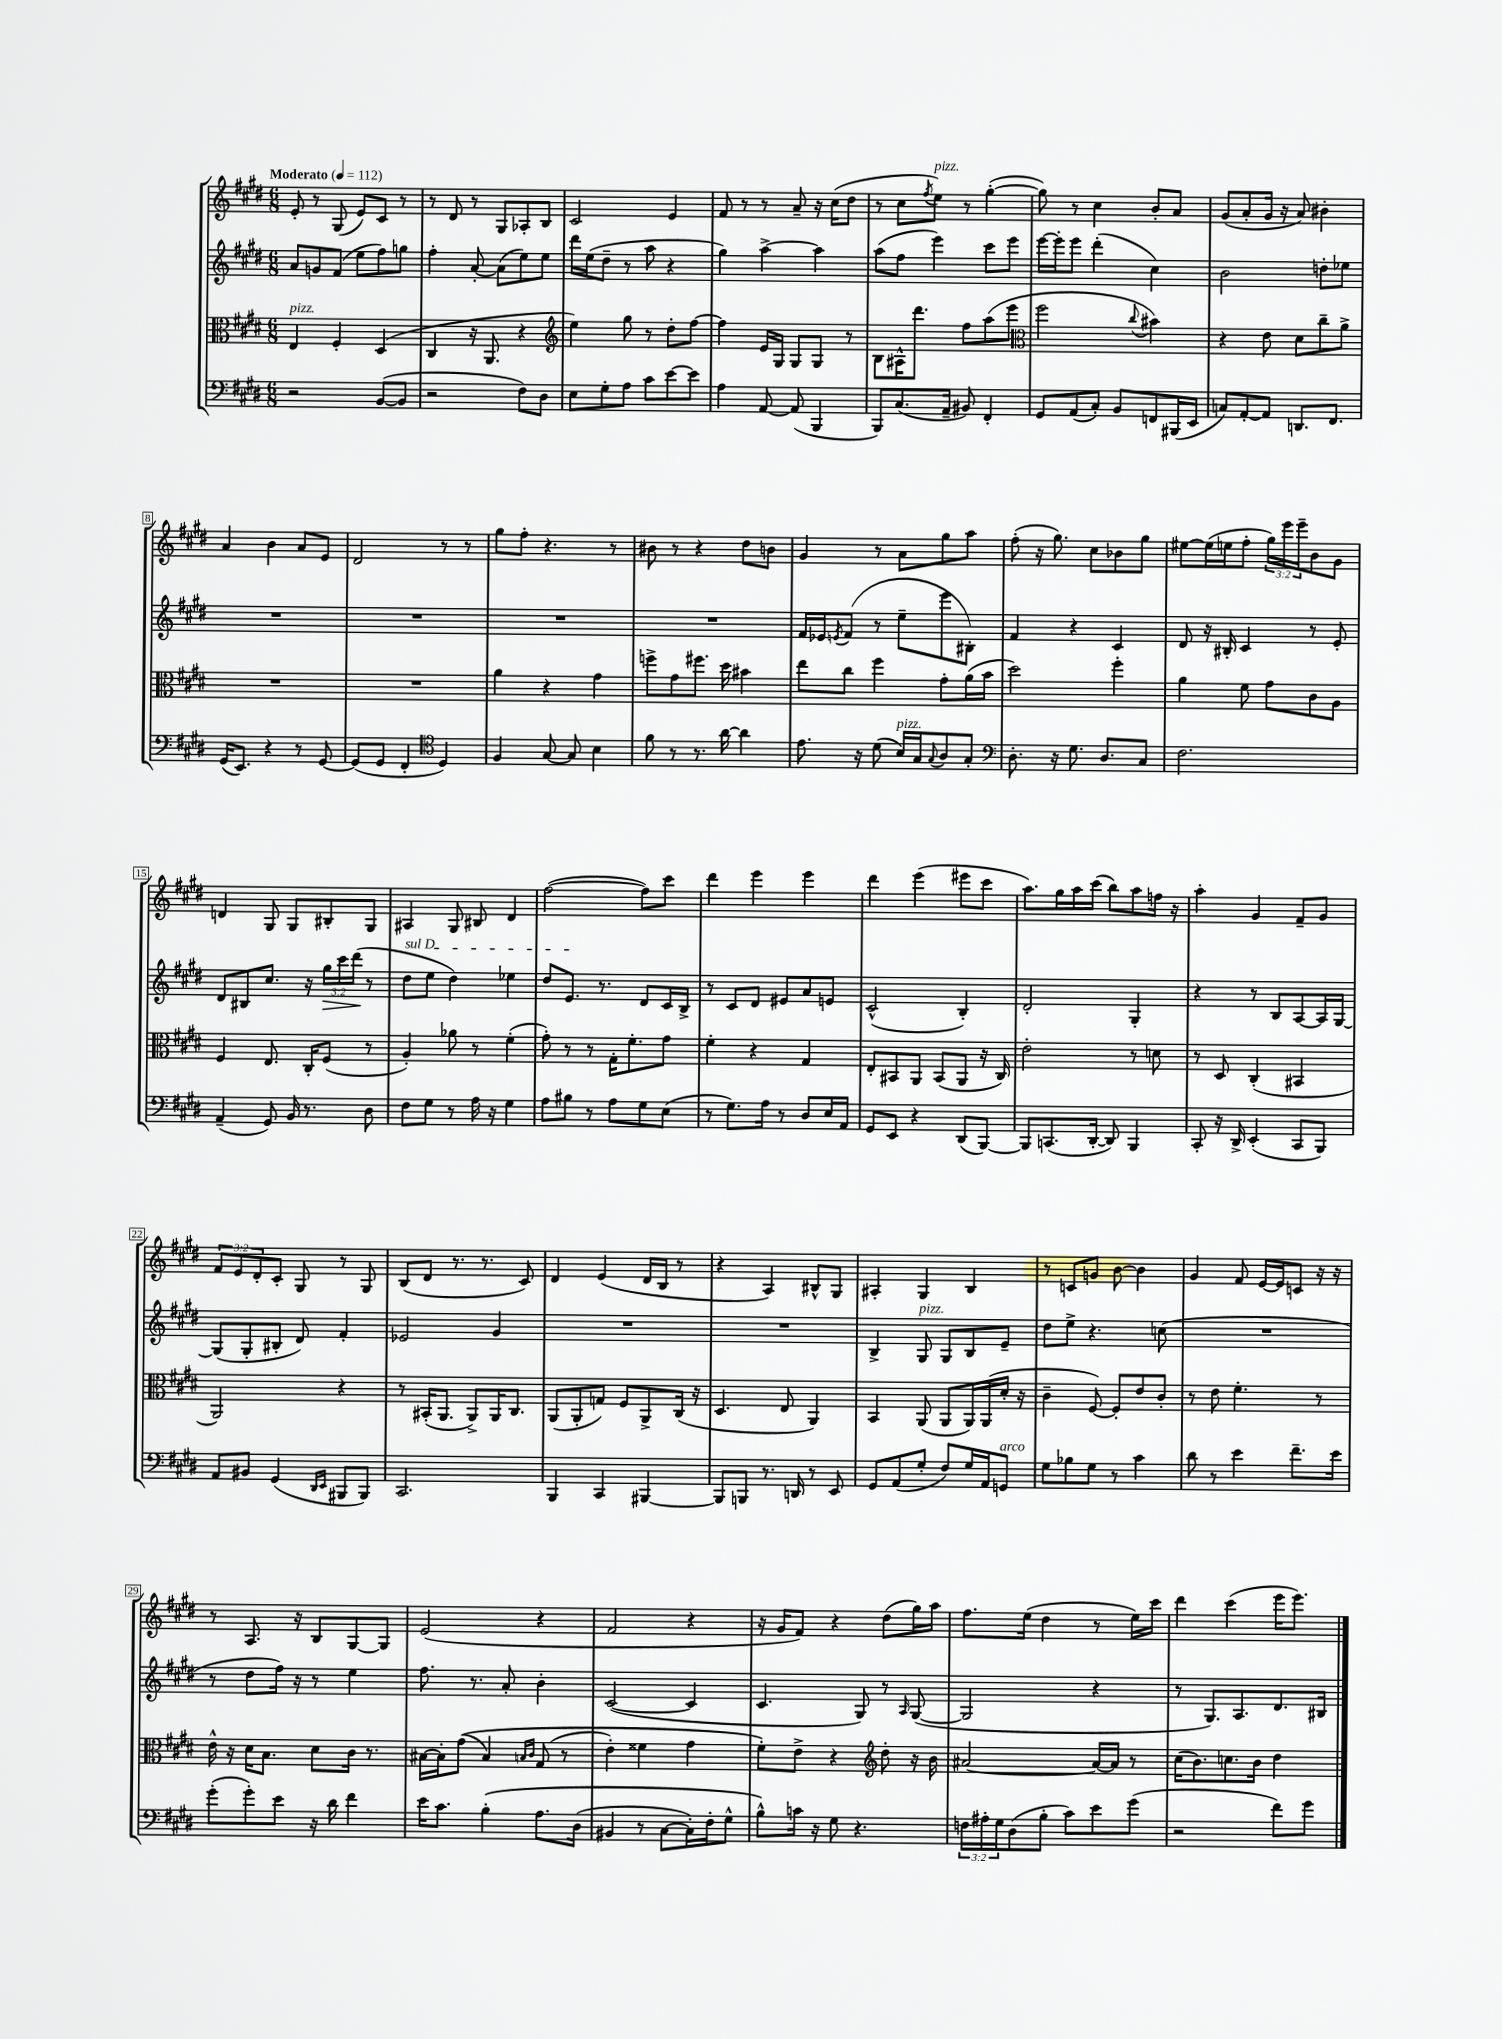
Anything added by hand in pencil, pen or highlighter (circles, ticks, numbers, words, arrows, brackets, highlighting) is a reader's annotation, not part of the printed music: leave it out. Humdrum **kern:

**kern	**kern	**kern	**dynam	**kern
*part4	*part3	*part2	*part2	*part1
*staff4	*staff3	*staff2	*staff2	*staff1
*clefF4	*clefC3	*clefG2	*	*clefG2
*k[f#c#g#d#]	*k[f#c#g#d#]	*k[f#c#g#d#]	*	*k[f#c#g#d#]
*M6/8	*M6/8	*M6/8	*	*M6/8
*MM112	*MM112	*MM112	*	*MM112
=1	=1	=1	=1	=1
!	!	!	!	!LO:TX:a:B:t=Moderato
!	!LO:TX:a:i:t=pizz.	!	!	!
2r	4E/	8a/L	.	8e'/
.	.	8gn/	.	8r
.	4F#'/	(8f#/J	.	(8G#/
.	.	8ee\L	.	8e/L)
([8BB/L	(4D#/	8ff#\)	.	8c#/J
8BB/J]	.	8ggn\J	.	8r
=2	=2	=2	=2	=2
2r	4C#/	4ff#'\	.	8r
.	.	.	.	8d#/
.	16r	[8a'/	.	8r
.	8.AA/	.	.	.
.	.	(8a\L]	.	8G#/L
8F#\L)	4r	8ee\)	.	8A-X'/
8D#\J	.	8ee\J	.	8B/J
=3	=3	=3	=3	=3
*	*clefG2	*	*	*
8E\L	4ee\)	16ddd#\LL	.	2c#/
.	.	(16ee\J	.	.
8G#'\	.	8dd#~\J	.	.
8A\J	8gg#\	8r	.	.
8c#\L	8r	8aa\	.	.
[8e\	8dd#'\L	4r	.	4e/
8e\J]	[8ff#\J	.	.	.
=4	=4	=4	=4	=4
4A\	4ff#\]	4gg#\)	.	8f#/
.	.	.	.	8r
[8AA/	16e/LL	[4aa^\	.	8r
.	16G#/JJ	.	.	.
(8AA/]	8G#/L	.	.	8a~/
4BBB/	8G#/J	4aa\]	.	16r
.	.	.	.	(16cc#\KL
.	8r	.	.	8dd#\J
=5	=5	=5	=5	=5
8BBB/L)	8B\L	(8aa\L	.	8r
(8.C#/	16A#X^^\K	8ff#\J	.	8cc#\L
.	8.ddd#\J	.	.	.
.	.	.	.	8qff#/
!	!	!	!	!LO:TX:a:i:t=pizz.
.	.	4eee\)	.	8ee\J)
16AA~/Jk	.	.	.	.
8BB#X/)	8ff#\L	.	.	8r
4FF#'/	(8aa\	8ccc#\L	.	([4gg#'\
.	8eee\J	8eee\J	.	.
=6	=6	=6	=6	=6
*	*clefC3	*	*	*
8GG#/L	2ff#\	[16eee\LL	.	8gg#\])
.	.	16eee'\J]	.	.
(8AA/	.	8eee\J	.	8r
8C#'/J)	.	(4ddd#'\	.	4cc#\
8BB/L	.	.	.	.
.	8qqcc#/	.	.	.
8FFn/	4b#X\)	4cc#\)	.	8b'/L
(16BBB#X/L	.	.	.	8a/J
16EE/JJ	.	.	.	.
=7	=7	=7	=7	=7
8Cn/L)	4r	2b\	.	(8g#/L
[8AA'/	.	.	.	8a'/
8AA/J]	8e\	.	.	16g#/Jk
.	.	.	.	16r
8.DDn/L	8d#\L	.	.	8a/)
.	8cc#~\	8ddn'\L	.	4b#X'\
8.FF#/J	.	.	.	.
.	8a^\J	8ee-X\J	.	.
!!LO:LB:g=z
=8	=8	=8	=8	=8
(16GG#/KL	2.r	2.r	.	4a/
8.EE/J)	.	.	.	.
4r	.	.	.	4b\
8r	.	.	.	8a/L
[8GG#/	.	.	.	8e/J
=9	=9	=9	=9	=9
(8GG#/L]	2.r	2.r	.	2d#/
8GG#/J	.	.	.	.
4FF#'/	.	.	.	.
*clefC4	*	*	*	*
4D#/)	.	.	.	8r
.	.	.	.	8r
=10	=10	=10	=10	=10
4F#/	4a\	2.r	.	8gg#\L
.	.	.	.	8ff#'\J
[8G#/	4r	.	.	4.r
8G#/]	.	.	.	.
4B\	4g#\	.	.	.
.	.	.	.	8r
=11	=11	=11	=11	=11
8f#\	8ffn^\L	2.r	.	8b#X\
8r	8g#\	.	.	8r
8.r	8.ff#X\J	.	.	4r
[16a\	16dd#\	.	.	.
4a\]	4b#X\	.	.	8dd#\L
.	.	.	.	8bn\J
=12	=12	=12	=12	=12
8.e\	8ee\L	16f#/LL	.	4g#/
.	.	16e-X/J	.	.
.	.	8qen/	.	.
.	8cc#\J	(8f#/J	.	.
16r	.	.	.	.
(8d#\	4ff#\	8r	.	8r
!LO:TX:a:i:t=pizz.	!	!	!	!
16B/LL)	.	8ee~\L	.	8a\L
16G#/J	.	.	.	.
8qqG#/	.	.	.	.
8A/	8g#'\L	8eee\	.	8gg#\
8G#'/J	(16a\L	8B#X'\J)	.	8aa\J
.	16b\JJ	.	.	.
=13	=13	=13	=13	=13
*clefF4	*	*	*	*
8.D#'\	2dd#\)	4f#/	.	(8ff#'\
.	.	.	.	16r
16r	.	.	.	8.gg#\)
8.G#\	.	4r	.	.
.	.	.	.	8cc#\L
8.D#/L	.	.	.	.
.	4ff#'\	4c#/	.	8b-X\
8C#/J	.	.	.	8gg#\J
=14	=14	=14	=14	=14
2.F#\	4a\	8d#/	.	[8ee#X\L
.	.	16r	.	(16ee#\L]
.	.	16B#X'/	.	16een\J
.	8f#\	4c#/	.	8ff#'\J
.	8g#\L	.	.	24gg#\LL)
.	.	.	.	24eee\
.	.	.	.	24eee~\J
.	8c#\	8r	.	8b\
.	8A\J	8e'/	.	8g#\J
!!LO:LB:g=z
=15	=15	=15	=15	=15
(4AA~/	4F#/	8d#/L	.	4dn/
.	.	8B#X/	.	.
8GG#/)	8.E/	8.cc#/J	.	8G#/
16BB/	.	.	.	8G#/L
8.r	16C#'/KL	16r	.	.
!	!	!	!LO:HP:b	!
.	(8F#/J	24gg#\LL	>	8B#X'/
.	.	24ccc#\	.	.
.	.	(24ddd#\JJ	.	.
8D#\	8r	8r	]	8G#/J
=16	=16	=16	=16	=16
!	!	!LO:TX:a:i:t=sul D	!	!
8F#\L	4A'/)	8dd#\L	.	4A#X/
8G#\J	.	8ee\J	.	.
8r	8a-X\	4dd#\)	.	8G#/
16A\	8r	.	.	8B#X/
16r	.	.	.	.
4G#\	(4f#'\	4ee-X\	.	4d#/
=17	=17	=17	=17	=17
8A\L	8g#'\)	8dd#/L	.	([2ff#\
8B#X\J	8r	8.e/J	.	.
8r	8r	.	.	.
.	.	8.r	.	.
8A\L	16G#'\KL	.	.	.
.	8.f#'\	.	.	.
8G#\	.	8d#/L	.	8ff#\L])
(8E\J	8g#\J	16c#/L	.	8ccc#\J
.	.	16B^/JJ	.	.
=18	=18	=18	=18	=18
8r	4f#'\	8r	.	4ddd#\
8.G#\L)	.	8c#/L	.	.
.	4r	8d#/J	.	4eee\
16A\Jk	.	.	.	.
8r	.	8e#X/L	.	.
8D#/L	4G#/	8a/	.	4eee\
16E/L	.	8en/J	.	.
16AA/JJ	.	.	.	.
=19	=19	=19	=19	=19
8GG#/L	8E'/L	(2c#^^/	.	4ddd#\
8EE/J	8BB#X/	.	.	.
4r	8AA/J	.	.	(4eee\
.	(8BB#/L	.	.	.
(8DD#/L	8AA/J	4B'/)	.	8eee#X\L
[8BBB/J)	16r	.	.	8ccc#\J
.	16C#/)	.	.	.
=20	=20	=20	=20	=20
8BBB/L]	2e'\	2d#'/	.	8.aa\L)
(8.CCn/	.	.	.	.
.	.	.	.	16gg#\L
.	.	.	.	16aa\
[16DD#'/Jk	.	.	.	(16ccc#\JJ
8DD#/])	.	.	.	8bb\L)
4BBB/	8r	4G#'/	.	8aa\
.	8dn\	.	.	16ffn\Jk
.	.	.	.	16r
=21	=21	=21	=21	=21
8CC#'/	8r	4r	.	4aa'\
16r	8D#/	.	.	.
16DD#^/	.	.	.	.
(4EE'/	(4C#'/	8r	.	4g#/
.	.	8B/L	.	.
8CC#/L	4BB#X/	[8A/	.	8f#~/L
8BBB/J)	.	16A/L]	.	8g#/J
.	.	[16G#/JJ	.	.
!!LO:LB:g=z
=22	=22	=22	=22	=22
8AA/L	2AA/)	(8G#/L]	.	12f#/L
.	.	.	.	12e/
8BB#X/J	.	8G#'/	.	.
.	.	.	.	12d#'/
(4GG#/	.	8B#X'/J	.	8c#'/J
.	.	8d#/)	.	8G#/
16qqDD#/LL	.	.	.	.
16qqEE/JJ	.	.	.	.
8BBB#X/L	4r	4f#'/	.	8r
8BBB#/J)	.	.	.	8G#/
=23	=23	=23	=23	=23
2.CC#/	8r	2e-X/	.	(8B/L
.	(16BB#X'/KL	.	.	8d#/J
.	8.AA/J	.	.	.
.	.	.	.	8.r
.	8AA^/L)	.	.	.
.	.	.	.	8.r
.	16AA/K	4g#/	.	.
.	8.C#/J	.	.	.
.	.	.	.	8c#/)
=24	=24	=24	=24	=24
4BBB/	(8AA/L	2.r	.	4d#/
.	8AA'/	.	.	.
4CC#/	8Gn/J)	.	.	(4e/
.	8F#/L	.	.	.
[4BBB#X/	8AA^/	.	.	16d#/LL
.	.	.	.	16B/JJ
.	(16C#/Jk	.	.	8r
.	16r	.	.	.
=25	=25	=25	=25	=25
8BBB#/L]	4.D#/	2.r	.	4r
8BBBn/J	.	.	.	.
8.r	.	.	.	4A/)
.	8E/	.	.	.
16DDn/	.	.	.	.
8r	4AA/)	.	.	8B#X^^/L
8EE/	.	.	.	8G#/J
=26	=26	=26	=26	=26
8GG#/L	4BB/	4B^/	.	4A#X'/
(8AA/	.	.	.	.
!	!	!LO:TX:a:i:t=pizz.	!	!
8G#'/J	(8AA/	8G#/	.	4G#/
8F#/L)	8AA/L	8G#/L	.	.
16G#/L	16AA/L)	8B/	.	4B/
16AA/J	(16AA/	.	.	.
!LO:TX:a:i:t=arco	!	!	!	!
8GGn/J	16d#'/JJ	8e~/J	.	.
.	16r	.	.	.
=27	=27	=27	=27	=27
8G#\L	4c#~\	8dd#\L	.	8r
8B-X\	.	8ee^\J	.	8cn/L
8G#\J	[8F#/)	4.r	.	8gn/J
8r	8F#'/L]	.	.	[8b\
4c#\	8e/	.	.	4b\]
.	8c#'/J	(8ccn\	.	.
=28	=28	=28	=28	=28
8d#\	8r	2.r	.	4g#/
8r	8e\	.	.	.
4e\	4.f#'\	.	.	8f#/
.	.	.	.	[16e/LL
.	.	.	.	16e/J]
8.f#~\L	.	.	.	8cn/J
.	8r	.	.	16r
16e\Jk	.	.	.	16r
!!LO:LB:g=z
=29	=29	=29	=29	=29
(8g#'\L	16e^^\	8r	.	8r
.	16r	.	.	.
8g#'\)	16d#\KL	8dd#\L	.	8.A/
.	8.B\J	.	.	.
8e\J	.	16ff#\Jk)	.	.
.	.	16r	.	16r
16r	8d#\L	8r	.	8B/L
16d#\	.	.	.	.
4f#\	16c#\Jk	4ee\	.	[8G#/
.	8.r	.	.	.
.	.	.	.	8G#/J]
=30	=30	=30	=30	=30
16e\KL	[16B#X\LL	8.ff#\	.	(2e/
8.c#\J	16B#'\J]	.	.	.
.	((8g#\J	.	.	.
.	.	8.r	.	.
(4B'\	4B#/)	.	.	.
.	.	8a'/	.	.
.	16qqBn/LL	.	.	.
.	16qqc#/JJ	.	.	.
8.A\L	(8G#/	4b'\	.	4r
.	8r	.	.	.
(16D#\Jk	.	.	.	.
=31	=31	=31	=31	=31
4BB#X/	4e'\)	([2c#/	.	2f#/
8r	4f##X\	.	.	.
[8C#\L	.	.	.	.
16C#'\L])	4g#\	4c#/]	.	4r
16F#'\J	.	.	.	.
8G#^^\J	.	.	.	.
=32	=32	=32	=32	=32
8B^^\L)	8f#'\L)	4.c#/	.	16r
.	.	.	.	16g#/KL
16cn\Jk	8e^\J	.	.	8f#/J)
16r	.	.	.	.
8G#\	4r	.	.	4r
4.r	.	8G#/)	.	.
*	*clefG2	*	*	*
.	8dd#'\	8r	.	(8dd#\L
.	.	16qqA/	.	.
.	16r	([8G#/	.	16gg#\L)
.	16b\	.	.	16aa\JJ
=33	=33	=33	=33	=33
24Fn\LL	[2a#X/	2G#/]	.	8.ff#\L
24A#X'\	.	.	.	.
24G#\J	.	.	.	.
(8D#\	.	.	.	.
.	.	.	.	(16ee\Jk
8B'\J	.	.	.	4dd#\
8c#\L)	.	.	.	.
8e\	16a#/LL_	4r	.	8r
.	16a#/JJ]	.	.	.
(8g#\J	8r	.	.	16ee\LL)
.	.	.	.	16ccc#\JJ
=34	=34	=34	=34	=34
2r	(16cc#\KL	8r	.	4ddd#\
.	8.b\)	.	.	.
.	.	8.G#/L)	.	.
.	8.ccn\	.	.	(4ccc#\
.	.	8.A/	.	.
.	16b\Jk	.	.	.
8f#\L)	4dd#\	8.d#/	.	16eee\KL
.	.	.	.	8.eee\J)
8g#\J	.	.	.	.
.	.	16B#X/Jk	.	.
==	==	==	==	==
*-	*-	*-	*-	*-
